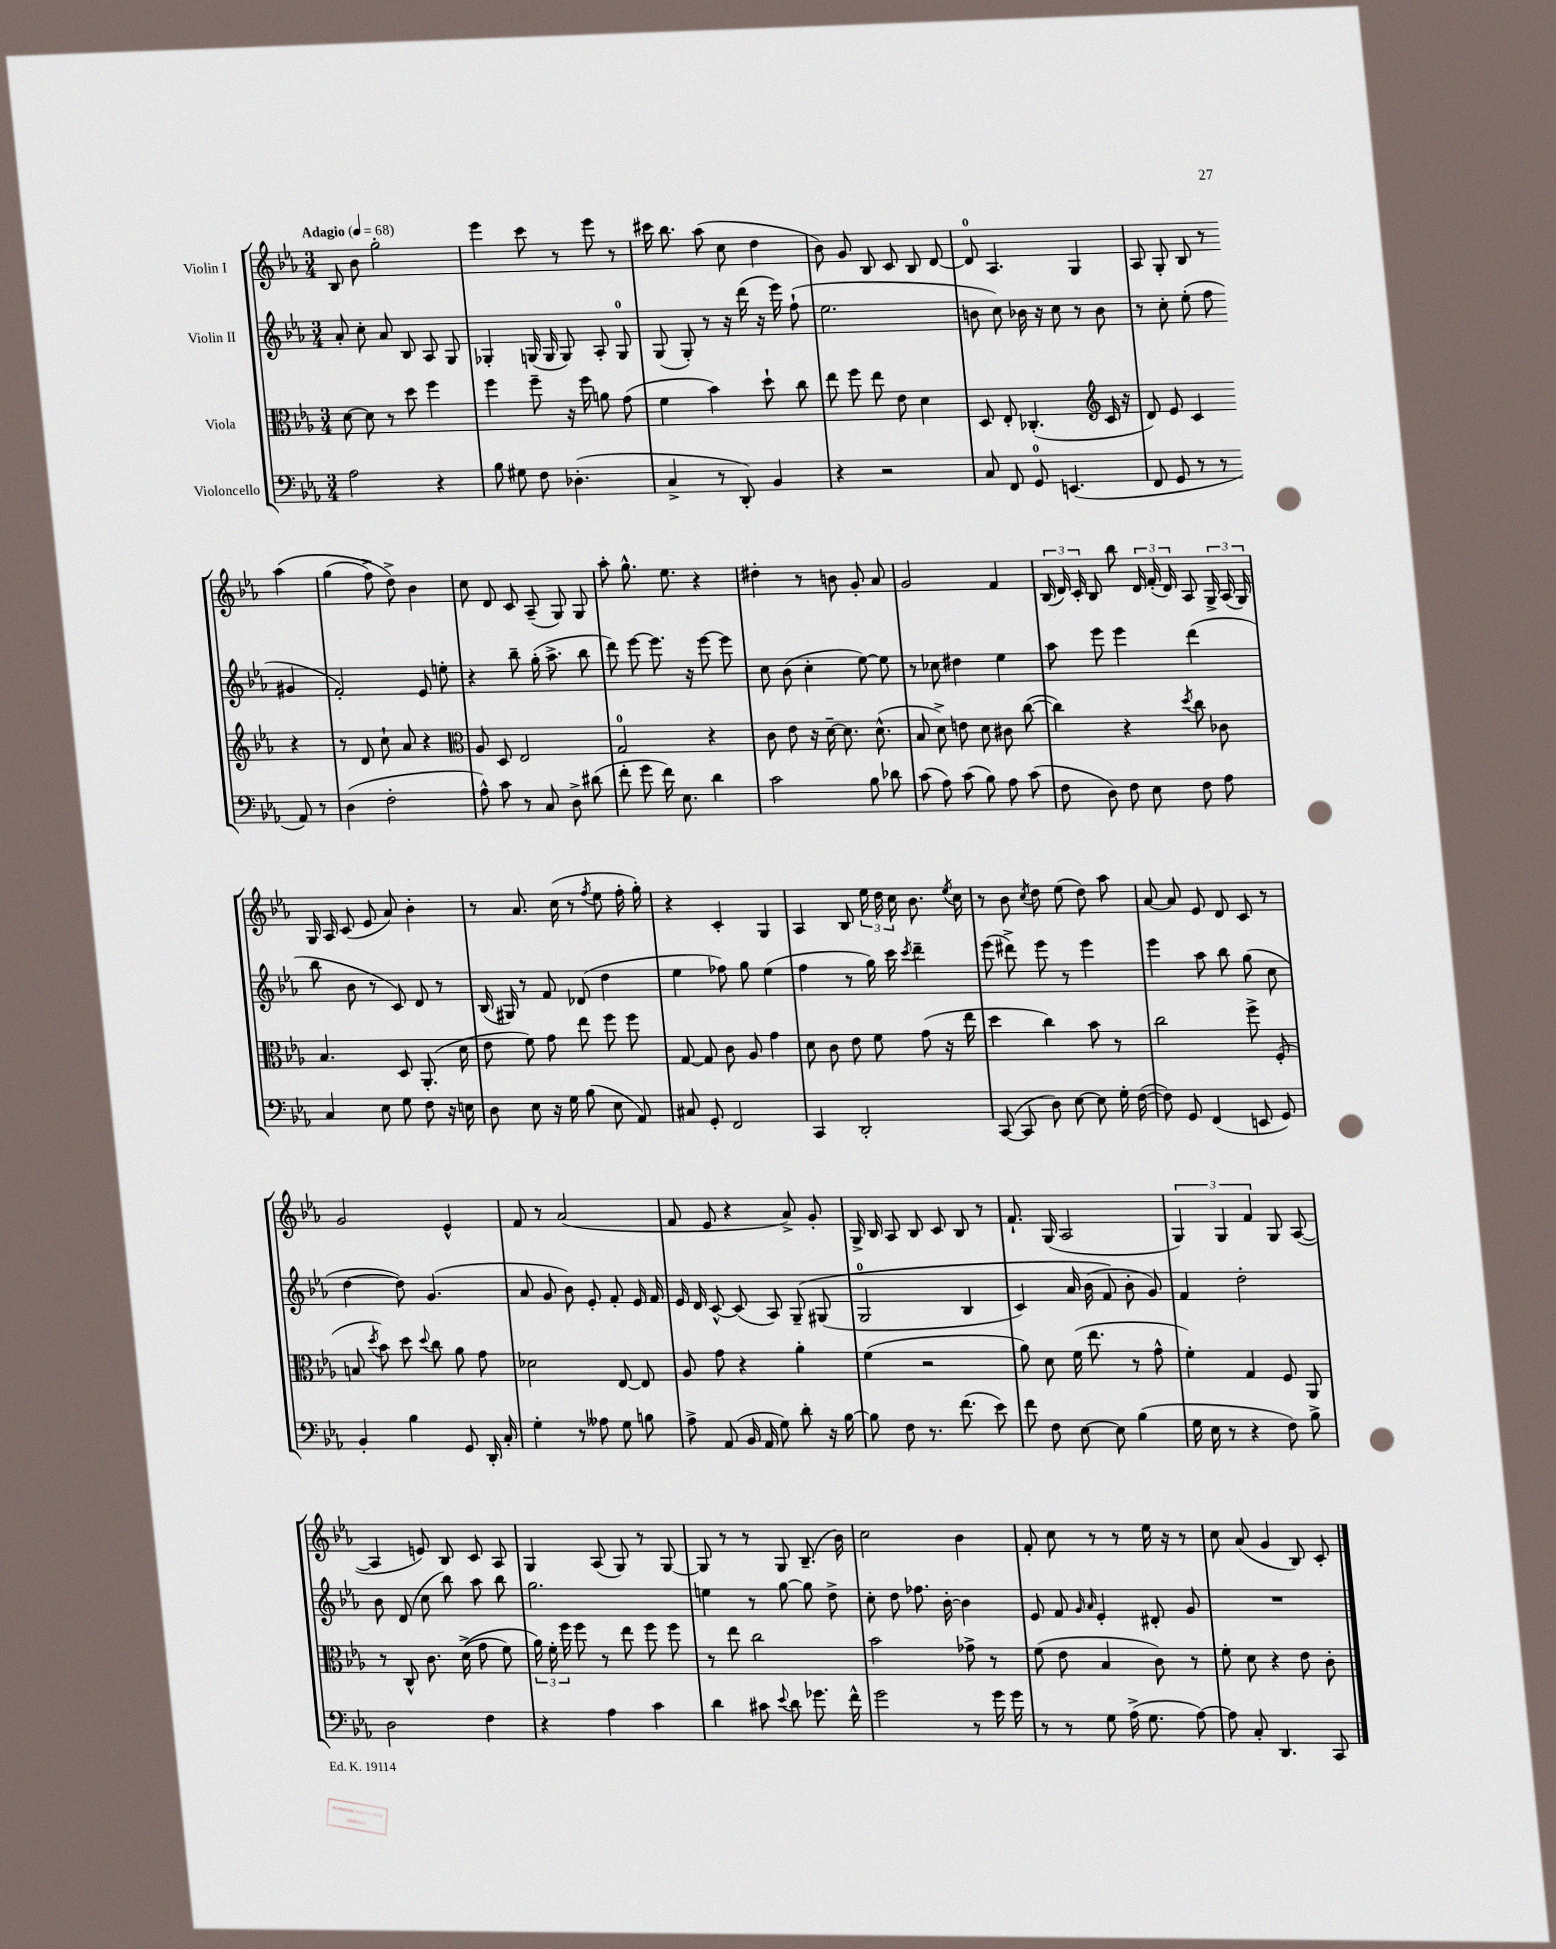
<<
\new StaffGroup <<
\new Staff = "s0" \with { instrumentName = "Violin I" } {
    \clef treble \key ees \major \numericTimeSignature \time 3/4 \tempo "Adagio" 4 = 68
    \autoBeamOff bes8 bes'8 g''2-. |
    ees'''4 c'''8 r8 ees'''8 r8 |
    cis'''16 bes''8. aes''8( c''8 d''4 |
    bes'8) g'8 bes8 c'8 bes8 d'8~ |
    d'8-0 aes4. g4 |
    aes8 g8-. bes8 r8 aes''4\( |
    g''4( f''8->) d''8->\) bes'4 |
    c''8 d'8 c'8 aes8--( g8) g8 |
    aes''8-. g''8.-^ ees''8. r4 |
    dis''4-. r8 b'8 g'8-. aes'8 |
    g'2 f'4 |
    \tuplet 3/2 { bes16( d'16) c'16-. } bes8 bes''8 \tuplet 3/2 { d'16 f'16-.( d'16) } aes8 \tuplet 3/2 { g16-> aes16( g16) } |
    g16 aes16 c'8( ees'8 aes'8) bes'4-. |
    r8 aes'8. c''16( r8 \acciaccatura { f''8 } ees''8 f''16-. g''16-.) |
    r4 c'4-. g4 |
    aes4 bes8 \tuplet 3/2 { ees''16 d''16 c''16 } bes'8. \acciaccatura { ees''8 } c''16 |
    r8 bes'8 \acciaccatura { c''8 } d''8 ees''8( d''8) aes''8 |
    aes'8~ aes'8 ees'8 d'8 c'8 r8 |
    g'2 ees'4-^ |
    f'8 r8 aes'2( |
    f'8 ees'8 r4 aes'8->) g'8-. |
    g16-> bes16 aes8 bes8 c'8 bes8 r8 |
    f'8.-! g16( aes2 |
    \tuplet 3/2 { g4) g4 f'4 } g8 aes8~( |
    aes4 e'8) bes8 c'8 aes8 |
    g4 aes8( g8) r8 g8~ |
    g8 r8 r8 g8 bes8.--( bes'16) |
    c''2 bes'4 |
    f'8-. c''8 r8 r8 ees''16 r16 r8 |
    c''8 aes'8( g'4 bes8) c'8-. \bar "|." |
}
\new Staff = "s1" \with { instrumentName = "Violin II" } {
    \clef treble \key ees \major \numericTimeSignature \time 3/4
    \autoBeamOff aes'8-. c''8-. aes'8 bes8 aes8 g8 |
    ges4-. g16( g16 g8) aes8-. g8-0 |
    g8( g8-.) r8 r16 d'''16( r16 ees'''16) f''8-!( |
    ees''2. |
    b'8 c''8) bes'16 r16 c''8 r8 bes'8 |
    r8 c''8-. ees''8-.( f''8 gis'4 |
    f'2-.) ees'8 e''8-. |
    r4 bes''8-- g''16-.( aes''8.-> bes''8 |
    d'''8) ees'''8~ ees'''8. r16 ees'''8~ ees'''8 |
    c''8 bes'8( c''4-. ees''8~) ees''8 |
    r8 ces''8 dis''4 ees''4 |
    aes''8 ees'''8 ees'''4 d'''4( |
    bes''8 bes'8 r8 c'8) d'8 r8 |
    bes16( gis16) r8 f'8 des'8( d''4 |
    ees''4 fes''8) g''8 ees''4( |
    f''4 r8 g''16) c'''16 \acciaccatura { c'''8 } d'''4-- |
    ees'''8( dis'''8->) ees'''8 r8 ees'''4 |
    ees'''4 aes''8 bes''8 g''8( c''8 |
    d''4~ d''8) g'4.( |
    aes'8 g'8 bes'8) ees'8-. f'8-. ees'16 f'16 |
    ees'16 d'16 c'8~-^ c'8( aes8) g8--\( gis8( |
    g2-0 bes4 |
    c'4) aes'16 bes'16( f'8\) bes'8-. g'8) |
    f'4 d''2-. |
    bes'8 d'8( c''8 bes''8) aes''8 bes''8 |
    g''2. |
    e''4 r8 g''8~ g''8 d''8-> |
    c''8-. d''8 fes''8. bes'16~-. bes'4 |
    ees'8 f'8 \grace { g'16 aes'16 } ees'4-. dis'8-. g'8 |
    R2. \bar "|." |
}
\new Staff = "s2" \with { instrumentName = "Viola" } {
    \clef alto \key ees \major \numericTimeSignature \time 3/4
    \autoBeamOff d'8~ d'8 r8 d''8 f''4 |
    f''4 f''8-- r16 f''16 a'8 g'8( |
    f'4 bes'4) d''8-! c''8 |
    ees''8 f''8 ees''8 ees'8 d'4 |
    d8 ees8-. ces4.-.( \clef treble c'16 r16 |
    d'8) ees'8 c'4 r4 |
    r8 d'8 c''8-! aes'8 r4 |
    \clef alto aes8 d8 ees2 |
    g2-0 r4 |
    c'8 ees'8 r16 d'16~-- d'8. d'8.-^( |
    bes8 d'8->) e'8 d'8 cis'8 c''8~( |
    c''4) r4 \acciaccatura { d''8 } c''8 ces'8 |
    bes4. d8 aes,8.-.( d'16 |
    ees'8 f'8) g'8 ees''8 f''8 f''8 |
    g8~ g8 c'8 aes8 g'4 |
    d'8 c'8 ees'8 f'8 g'8( r16 ees''16 |
    d''4 c''4) bes'8 r8 |
    c''2 f''8-> f8-.( |
    b8 \acciaccatura { d''8 } bes'8) d''8 \appoggiatura { d''8 } c''8 aes'8 g'8 |
    des'2 ees8~ ees8 |
    aes8 g'8 r4 aes'4-. |
    f'4( r2 |
    aes'8) d'8 f'16( ees''8. r8 g'8-^ |
    f'4-.) g4 f8 aes,8 |
    r8 c8-^ c'8. d'16->(\( g'8 f'8) |
    \tuplet 3/2 { aes'16\) f'16-. f''16 } f''8 r8 ees''8 f''8 f''8 |
    r8 ees''8 c''2 |
    bes'2 ges'8-> r8 |
    f'8( ees'8 bes4 c'8) r8 |
    f'8-. d'8 r4 ees'8 c'8-. \bar "|." |
}
\new Staff = "s3" \with { instrumentName = "Violoncello" } {
    \clef bass \key ees \major \numericTimeSignature \time 3/4
    \autoBeamOff aes2 r4 |
    bes8 gis8 f8 des4.-.( |
    c4-> r8 d,8-.) bes,4 |
    r4 r2 |
    c8 f,8 g,8-0 e,4.( |
    f,8 g,8 r8 r8 aes,8) r8 |
    d4( f2-. |
    aes8-^) c'8 r8 c8 d8-> dis'8( |
    f'8-. g'8 f'16) ees8. d'4 |
    c'2 bes8 des'8 |
    c'8( aes8) c'8( bes8) aes8 c'8( |
    f8 d8) f8 ees8 f8 aes8 |
    c4 ees8 g8 f8 r16 e16 |
    d8 ees8 r16 g16 bes8( ees8 aes,8) |
    cis8 g,8-. f,2 |
    c,4 d,2-. |
    c,8~( c,8 d8) ees8~ ees8 g16-. f16~( |
    f8) g,8 f,4( e,8 g,8) |
    bes,4-. bes4 g,8 d,16-. c16-. |
    g4-. r8 aeses8 g8 b8 |
    aes8-> aes,8( bes,16 aes,16 g8) d'8-. r16 bes16~ |
    bes8 f8 r8. f'8.( ees'8) |
    f'8 f8 ees8~ ees8 bes4( |
    g16 ees16 r8 r4 f8) bes8-> |
    d2 f4 |
    r4 aes4 c'4 |
    d'4 cis'8 \appoggiatura { ees'8 } d'8 ges'8. f'16-^ |
    g'2 r8 g'16 g'16 |
    r8 r8 g8 aes16->( g8. aes8~) |
    aes8 c8-. d,4. c,8 \bar "|." |
}
>>
>>
\layout { \context { \Score \remove "Bar_number_engraver" } }
